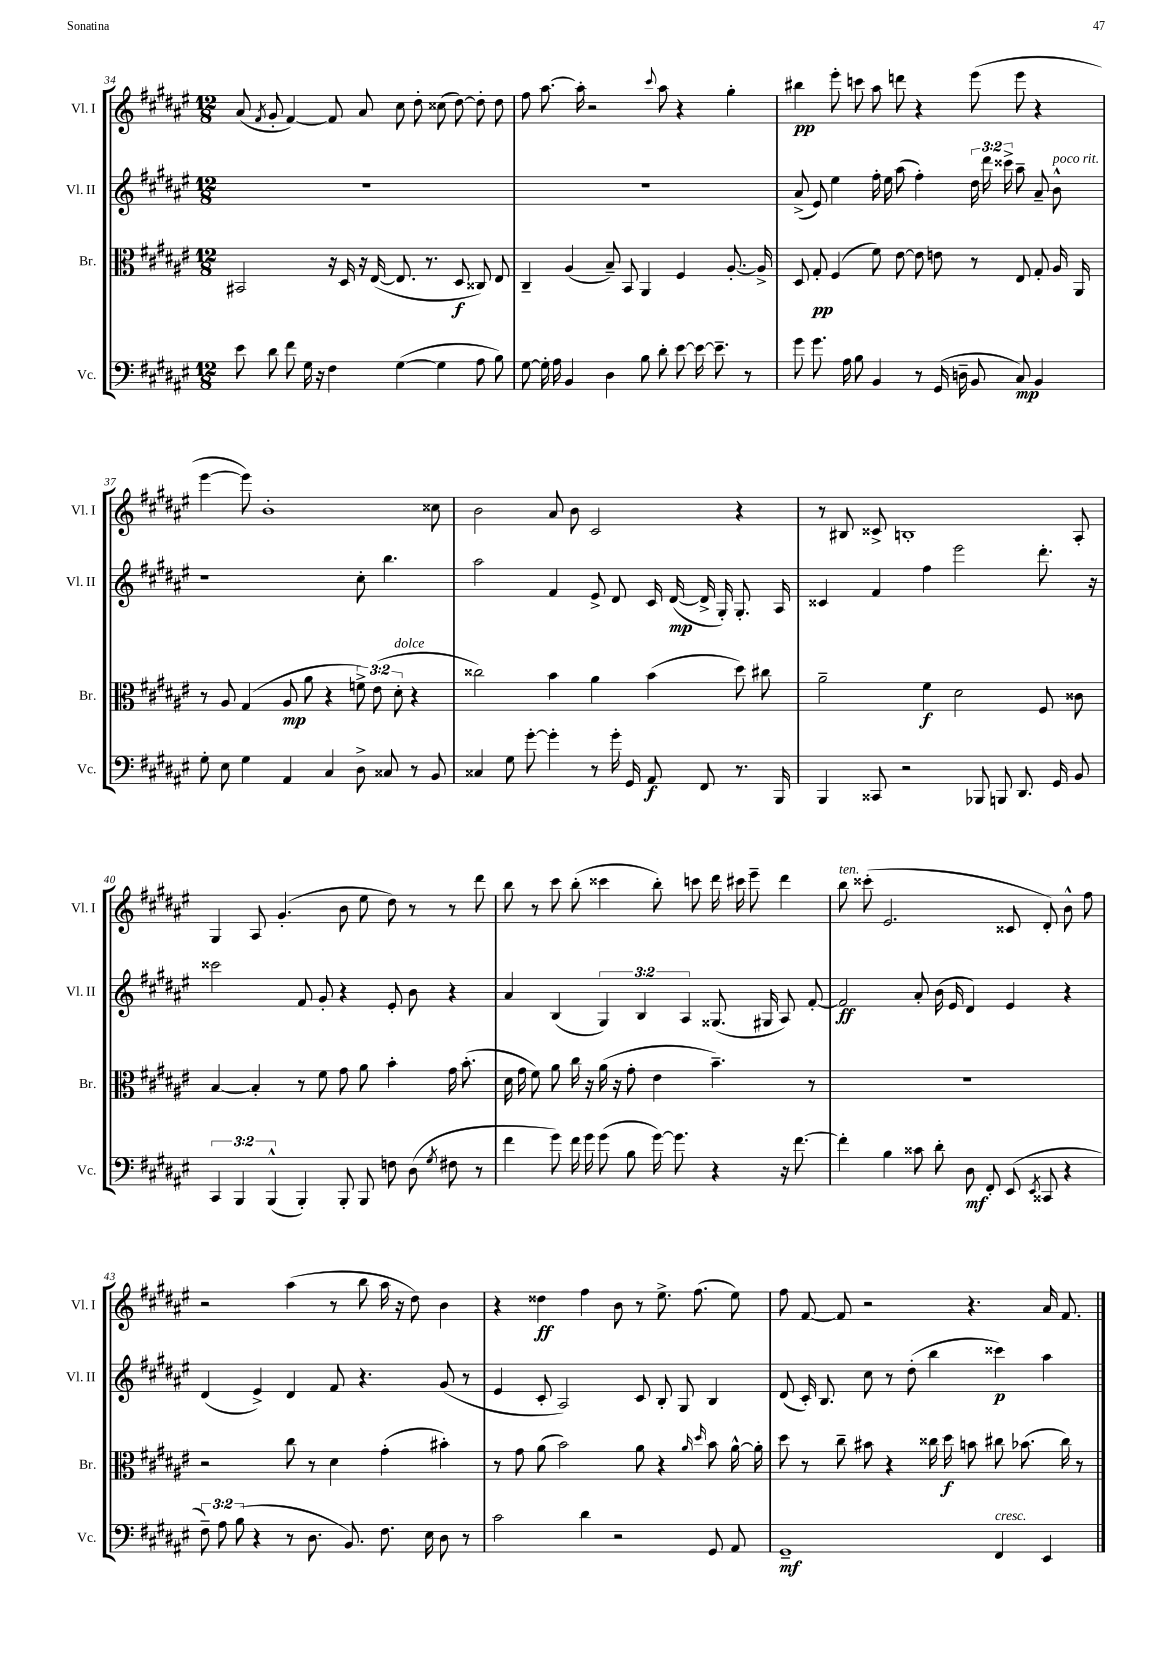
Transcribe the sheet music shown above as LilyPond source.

<<
\new StaffGroup <<
\new Staff = "s0" \with { instrumentName = "Vl. I" shortInstrumentName = "Vl. I" } {
    \clef treble \key fis \major \numericTimeSignature \time 12/8
    \autoBeamOff ais'8( \acciaccatura { fis'8 } gis'8-. fis'4~) fis'8 ais'8 cis''8 dis''8-. cisis''8( dis''8~) dis''8-. dis''8 |
    fis''8 ais''8.~ ais''16-. r2 \appoggiatura { cis'''8 } ais''8 r4 gis''4-. |
    bis''4\pp eis'''8-. c'''8 ais''8 d'''8 r4 eis'''8( eis'''8 r4 |
    eis'''4~ eis'''8) b'1-. cisis''8 |
    b'2 ais'8 b'8 cis'2 r4 |
    r8 bis8 cisis'8-> b1-. ais8-. |
    gis4 ais8 gis'4.-.( b'8 eis''8 dis''8) r8 r8 dis'''8 |
    b''8 r8 cis'''8 b''8-.( cisis'''4 b''8-.) c'''8 dis'''16 cis'''16 eis'''8-- dis'''4 |
    b''8^\markup { \italic "ten." } cisis'''8-.( eis'2. cisis'8 dis'8-.) b'8-^ fis''8 |
    r2 ais''4( r8 b''8 ais''16 r16 dis''8) b'4 |
    r4 disis''4\ff fis''4 b'8 r8 eis''8.-> fis''8.( eis''8) |
    fis''8 fis'8~ fis'8 r2 r4. ais'16 fis'8. \bar "|." |
}
\new Staff = "s1" \with { instrumentName = "Vl. II" shortInstrumentName = "Vl. II" } {
    \clef treble \key fis \major \numericTimeSignature \time 12/8 \override Staff.TupletNumber.text = #tuplet-number::calc-fraction-text
    \autoBeamOff R1. |
    R1. |
    ais'8->( eis'8) eis''4 fis''16-. eis''16 ais''8( fis''4-.) \tuplet 3/2 { dis''16 dis'''16 cisis'''16-> } ais''8-- ais'8-- b'8-^^\markup { \italic "poco rit." } |
    r1 cis''8-. b''4. |
    ais''2 fis'4 eis'8-> dis'8 cis'16 dis'16~\mp( dis'16-> gis16-.) gis8.-. ais16 |
    cisis'4 fis'4 fis''4 eis'''2 dis'''8.-. r16 |
    cisis'''2 fis'8 gis'8-. r4 eis'8-. b'8 r4 |
    ais'4 b4( \tuplet 3/2 { gis4) b4 ais4 } gisis8.( gis16 ais8) fis'8~-. |
    fis'2\ff ais'8-. b'16( eis'16 dis'4) eis'4 r4 |
    dis'4( eis'4->) dis'4 fis'8 r4. gis'8( r8 |
    eis'4 cis'8-. ais2) cis'8 b8-. gis8 b4 |
    dis'8( cis'16-.) b8. cis''8 r8 dis''8-.( b''4 cisis'''4\p) ais''4 \bar "|." |
}
\new Staff = "s2" \with { instrumentName = "Br." shortInstrumentName = "Br." } {
    \clef alto \key fis \major \numericTimeSignature \time 12/8 \override Staff.TupletNumber.text = #tuplet-number::calc-fraction-text
    \autoBeamOff bis,2 r16 dis16 r16 eis16~( eis8. r8. dis8\f cisis8) eis8 |
    cis4-- ais4( b8--) b,8 ais,4 fis4 ais8.~-. ais16-> |
    dis8 gis8-.\pp fis4( fis'8) eis'8~ eis'8 e'8 r8 eis8 gis8-. ais16 ais,16 |
    r8 ais8 gis4( ais8\mp ais'8 r4 \tuplet 3/2 { f'8->) eis'8( dis'8-.^\markup { \italic "dolce" } } r4 |
    cisis''2) b'4 ais'4 b'4( dis''8) cis''8 |
    ais'2-- fis'4\f dis'2 fis8 cisis'8 |
    b4~ b4-. r8 fis'8 gis'8 ais'8 b'4-. gis'16 b'8.-.( |
    dis'16 gis'16 fis'8) ais'8 cis''16 r16 ais'16( r16 gis'8-. eis'4 b'4.--) r8 |
    R1. |
    r2 cis''8 r8 dis'4 gis'4-.( bis'4-.) |
    r8 gis'8 ais'8( b'2) ais'8 r4 \grace { ais'16 dis''16 } b'8 ais'16~-^ ais'16-. |
    dis''8 r8 cis''8-- bis'8 r4 cisis''16 dis''16\f b'8 cis''8 bes'8.( cis''16) r8 \bar "|." |
}
\new Staff = "s3" \with { instrumentName = "Vc." shortInstrumentName = "Vc." } {
    \clef bass \key fis \major \numericTimeSignature \time 12/8 \override Staff.TupletNumber.text = #tuplet-number::calc-fraction-text
    \autoBeamOff eis'8 dis'8 fis'8 gis16 r16 fis4 gis4~( gis4 ais8 b8) |
    gis8~ gis16-. ais16 b,4 dis4 b8 dis'8-. eis'8~ eis'16~ eis'8.-- r8 |
    gis'8 gis'8. ais16 b8 b,4 r8 gis,16( d16-- b,8 cis8\mp) b,4 |
    gis8-. eis8 gis4 ais,4 cis4 dis8-> cisis8 r8 b,8 |
    cisis4 gis8 gis'8~-. gis'4-. r8 gis'16-. gis,16 ais,8\f fis,8 r8. b,,16 |
    b,,4 cisis,8 r2 bes,,8 b,,8 dis,8. gis,16 b,8 |
    \tuplet 3/2 { cis,4 b,,4 b,,4-^( } b,,4-.) b,,8-. b,,8 f8 dis8( \acciaccatura { gis8 } fis8 r8 |
    fis'4 gis'8) fis'16 gis'16 gis'8( b8 gis'16~) gis'8. r4 r16 fis'8.~ |
    fis'4-. b4 cisis'8 dis'8-. dis8\mf fis,8-. eis,8( \acciaccatura { eis,8 } cisis,8 r4 |
    \tuplet 3/2 { fis8--) ais8 b8( } r4 r8 dis8. b,8.) fis8. eis16 dis8 r8 |
    cis'2 dis'4 r2 gis,8 ais,8 |
    gis,1--\mf fis,4^\markup { \italic "cresc." } eis,4 \bar "|." |
}
>>
>>
\layout { \context { \Score currentBarNumber = #34 } }
